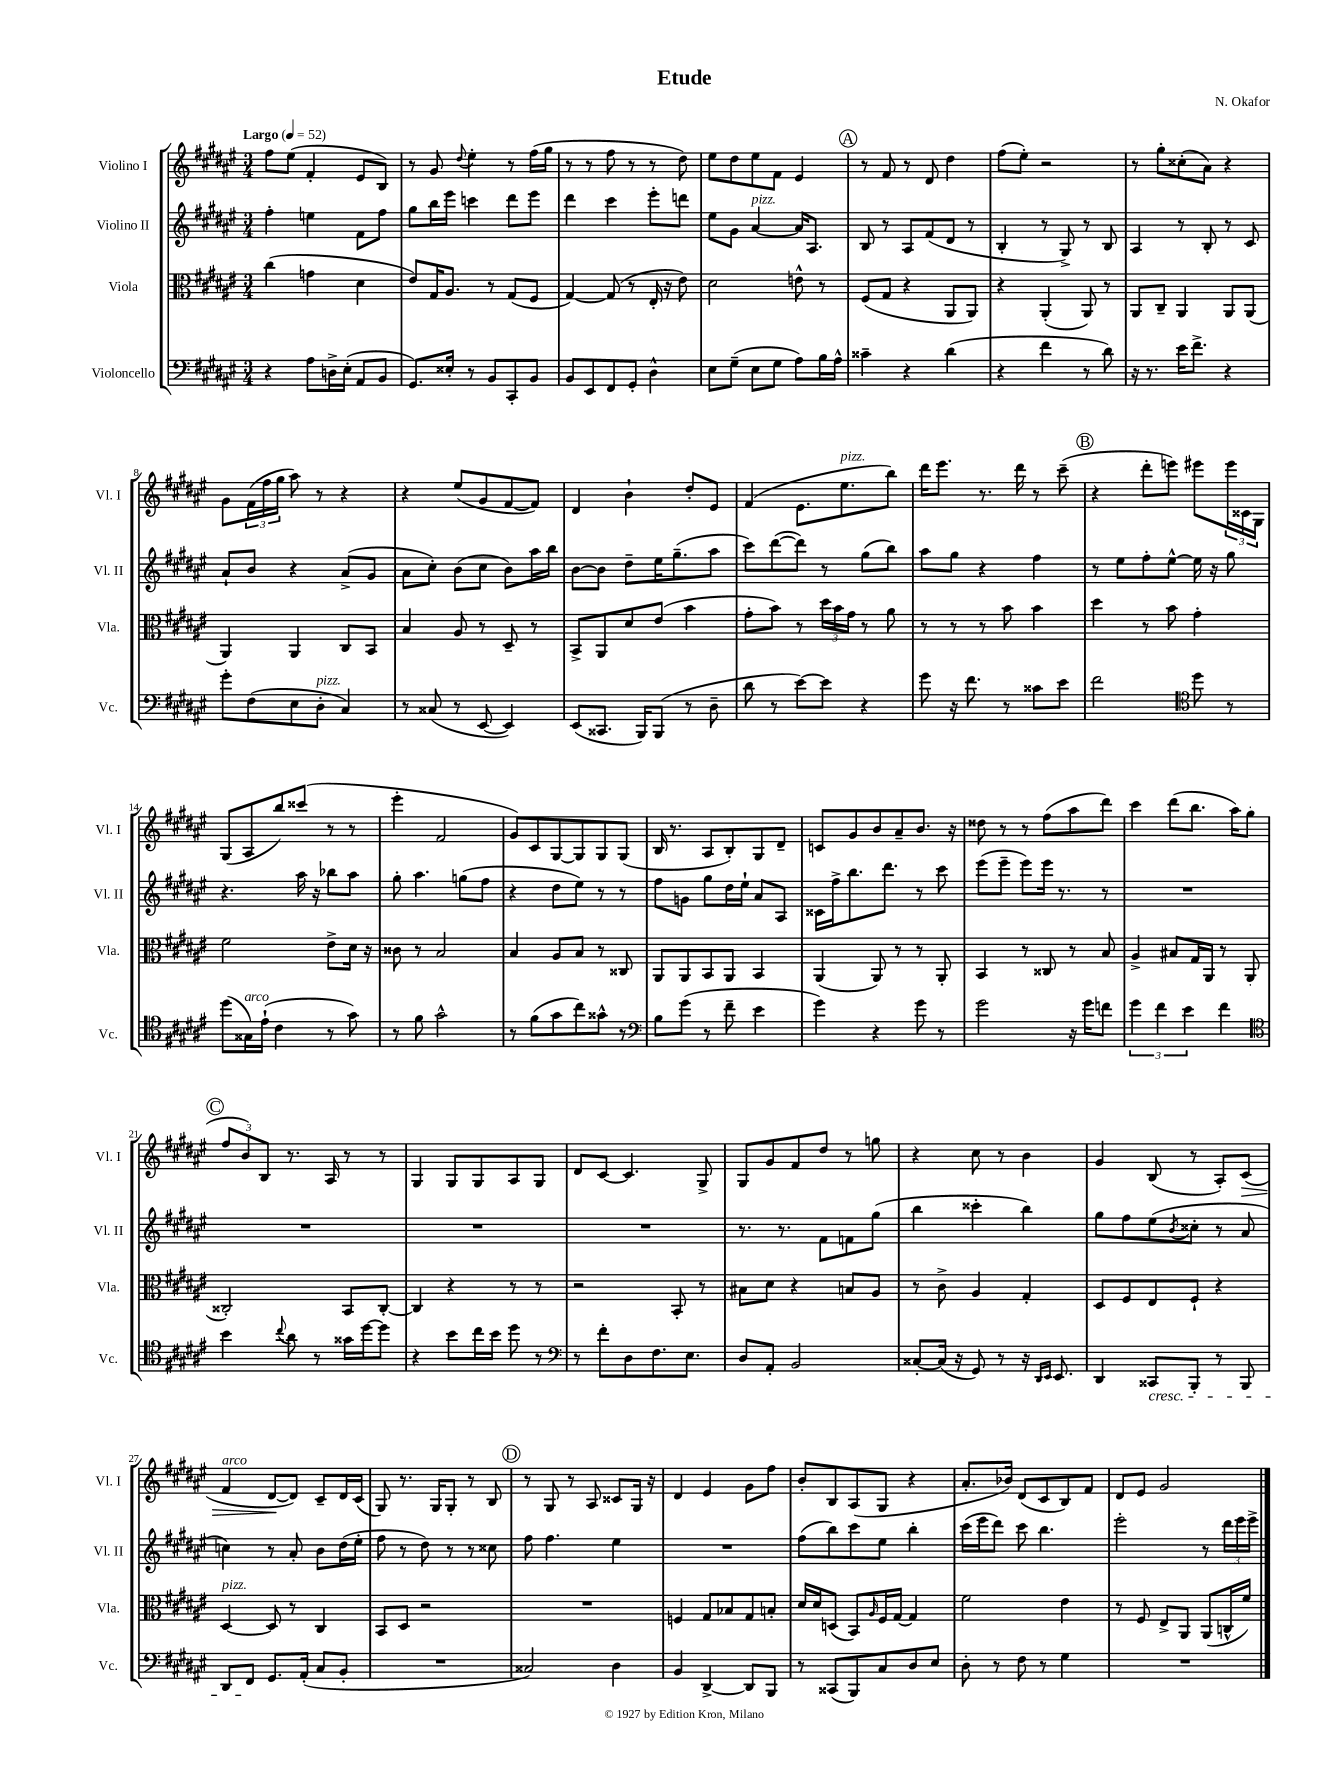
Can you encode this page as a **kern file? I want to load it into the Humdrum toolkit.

**kern	**kern	**kern	**kern
*staff4	*staff3	*staff2	*staff1
*clefF4	*clefC3	*clefG2	*clefG2
*k[f#c#g#d#a#e#]	*k[f#c#g#d#a#e#]	*k[f#c#g#d#a#e#]	*k[f#c#g#d#a#e#]
*M3/4	*M3/4	*M3/4	*M3/4
*MM52	*MM52	*MM52	*MM52
4r	(4cc#	4ff#'	8ff#
.	.	.	(8ee#
8A#	4g	4ee	4f#'
16D^	.	.	.
(16E#'	.	.	.
8AA#	4d#	8f#	8e#
8BB	.	8ff#	8B)
=	=	=	=
8.GG#)	8e#)	8gg#	8r
.	16G#	16bb	8g#
16E##'	8.A#	16eee#	.
.	.	.	8qqdd#
8r	.	4ccc	4ee#'
8BB	8r	.	.
8CC#'	(8G#	8ddd#	8r
8BB	8F#	8eee#	(16ff#
.	.	.	16gg#
=	=	=	=
8BB	[4G#)	4ddd#	8r
8EE#	.	.	8r
8FF#	(8G#]	4ccc#	8ff#
8GG#'	8r	.	8r
4D#^^	16E#'	8eee#'	8r
.	16r	.	.
.	8e#)	8ddd	8dd#)
=	=	=	=
8E#	2d#	8ee#	8ee#
(8G#~	.	8g#	8dd#
8E#	.	[4a#	8ee#
8G#	.	.	8f#
8A#)	8e^^	16a#]	4e#
.	.	8.A#	.
16B	8r	.	.
16A#^^	.	.	.
=	=	=	=
4c##~	(8F#	8B	8r
.	8G#	8r	8f#
4r	4r	8A#	8r
.	.	(8f#	8d#
(4d#	8AA#	8d#	4dd#
.	8AA#)	8r	.
=	=	=	=
4r	4r	4B'	(8ff#
.	.	.	8ee#')
4f#	(4AA#'	8r	2r
.	.	8G#^)	.
8r	8AA#)	8r	.
8d#)	8r	8B	.
=	=	=	=
16r	8AA#	4A#	8r
8.r	.	.	.
.	8C#~	.	8gg#'
16e#	4AA#	8r	(8cc##'
8.f#^	.	.	.
.	.	8B'	8a#)
4r	8AA#	8r	4r
.	(8AA#	8c#	.
=	=	=	=
8g#'	4AA#)	8a#`	8g#
(8F#	.	8b	(24f#
.	.	.	24ff#
.	.	.	24gg#
8E#	4AA#	4r	8aa#)
8D#'	.	.	8r
4C#)	8C#	(8a#^	4r
.	8BB	8g#	.
=	=	=	=
8r	4B	8a#	4r
(8C##	.	8cc#')	.
8r	8A#	(8b	(8ee#
[8EE#	8r	8cc#	8g#
4EE#])	8D#~	8b)	[8f#
.	8r	16aa#	8f#])
.	.	16bb	.
=	=	=	=
(8EE#	8BB^	[8b	4d#
8.CC##	8AA#	8b]	.
.	8d#	8dd#~	4b`
16BBB)	.	.	.
(8BBB	(8e#	16ee#	.
.	.	(8.gg#~	.
8r	4b	.	8dd#'
8D#~	.	8aa#	8e#
=	=	=	=
8d#	8g#'	8ccc#)	(4f#
8r	8b)	([8ddd#	.
[8e#)	8r	8ddd#])	8.e#
8e#]	24dd#	8r	.
.	24b	.	.
.	.	.	8.ee#
.	24g#	.	.
4r	8r	(8gg#	.
.	8a#	8bb)	8bb)
=	=	=	=
8g#	8r	8aa#	16ddd#
.	.	.	8.eee#
16r	8r	8gg#	.
8.f#	.	.	.
.	8r	4r	8.r
8r	8b	.	.
.	.	.	16ddd#
8c##	4b	4ff#	8r
8e#	.	.	(8ccc#~
=	=	=	=
2f#	4dd#	8r	4r
.	.	8ee#	.
.	8r	8ff#'	8ddd#'
.	8b	[8ee#^^	8eee)
*clefC4	*	*	*
8dd#	4g#'	16ee#]	8eee#
.	.	16r	.
8r	.	8gg#	24eee#
.	.	.	24c##
.	.	.	24G#
=	=	=	=
(8dd#	2f#	4.r	(8G#
16G##)	.	.	8A#
(16e#`	.	.	.
4c#	.	.	8bb)
.	.	16aa#	(8ccc##
.	.	16r	.
8r	8e#^	8bb-	8r
8g#)	16d#	8aa#	8r
.	16r	.	.
=	=	=	=
8r	8c##	8gg#'	4eee#'
8f#	8r	4.aa#	.
2g#^^	2B	.	2f#
.	.	(8gg	.
.	.	8ff#	.
=	=	=	=
8r	4B	4r	8g#)
(8f#	.	.	8c#
8g#	8A#	8dd#	[8G#
8cc#)	8B	8ee#)	8G#]
8g##^^	8r	8r	8G#
8r	8C##	8r	(8G#
=	=	=	=
*clefF4	*	*	*
8B	8AA#	8ff#	16B
.	.	.	8.r
(8g#	8AA#	8g	.
8r	8BB	8gg#	8A#
8f#~	8AA#	16dd#	8B')
.	.	16ee#`	.
4e#	4BB	8a#	8G#
.	.	8A#	8d#~
=	=	=	=
4g#)	(4AA#	16c##	8c
.	.	16ff#^	.
.	.	8.bb	8g#
4r	8AA#)	.	8b
.	.	8.ddd#	.
.	8r	.	8a#~
8g#	8r	8r	8.b
8r	8AA#'	8ccc#	.
.	.	.	16r
=	=	=	=
2g#	4BB	(8eee#	8dd##
.	.	8eee#~	8r
.	8r	8eee#)	8r
.	8C##	16eee#	(8ff#
.	.	8.r	.
16r	8r	.	8aa#
16g#	.	.	.
8f	8B	8r	8ddd#)
=	=	=	=
6g#	4A#^	2.r	4ccc#
6f#	.	.	.
.	8B#	.	(8ddd#
6e#	.	.	.
.	16G#	.	8.bb
.	16AA#	.	.
4f#	8r	.	.
.	.	.	16aa#)
.	(8AA#	.	(8gg#
=	=	=	=
*clefC4	*	*	*
4b	2C##')	2.r	12ff#
.	.	.	12b)
.	.	.	12B
8qqcc#	.	.	.
8a#	.	.	8.r
8r	.	.	.
.	.	.	16A#
16g##	8BB	.	8r
[16dd#	.	.	.
8dd#]	[8C##'	.	8r
=	=	=	=
4r	4C##]	2.r	4G#
8b	4r	.	8G#
16cc#	.	.	8G#
16b	.	.	.
8dd#	8r	.	8A#
8r	8r	.	8G#
=	=	=	=
*clefF4	*	*	*
8r	2r	2.r	8d#
8f#'	.	.	[8c#
8D#	.	.	4.c#]
8.F#	.	.	.
.	8BB'	.	.
8.E#	.	.	.
.	8r	.	8G#^
=	=	=	=
8D#	8B#	8.r	8G#
8AA#'	8d#	.	8g#
.	.	8.r	.
2BB	4r	.	8f#
.	.	8f#	8dd#
.	8B	8f	8r
.	8A#	(8gg#	8gg
=	=	=	=
[8C##'	8r	4bb	4r
(16C##]	8c#^	.	.
16r	.	.	.
8GG#)	4A#	4ccc##'	8cc#
8r	.	.	8r
16r	4G#'	4bb)	4b
16qqDD#	.	.	.
16qqEE#	.	.	.
8.EE#	.	.	.
=	=	=	=
4DD#	8D#	8gg#	4g#
.	8F#	8ff#	.
8CC##	8E#	(8ee#	(8B
.	.	8qb	.
8BBB'	8F#`	8cc##'	8r
8r	4r	8r	8A#')
8BBB	.	8a#	(8c#
=	=	=	=
8DD#	[4D#	4cc)	4f#
8FF#	.	.	.
8.GG#	8D#]	8r	[8d#
.	8r	8a#'	8d#])
(16AA#'	.	.	.
8C#	4C#	8b	8c#~
8BB'	.	(16dd#	16d#
.	.	16ee#'	(16c#
=	=	=	=
2.r	8BB	8ff#	8G#)
.	8D#	8r	8.r
.	2r	8dd#)	.
.	.	.	16G#
.	.	8r	8G#'
.	.	8r	8r
.	.	8cc##	8B
=	=	=	=
2C##)	2.r	8ff#	8r
.	.	4.ff#	8G#
.	.	.	8r
.	.	.	8A#
4D#	.	4ee#	8c##
.	.	.	16G#
.	.	.	16r
=	=	=	=
4BB	4F	2.r	4d#
[4DD#^	8G#	.	4e#
.	8B-	.	.
8DD#]	8G#	.	8g#
8BBB	8B'	.	8ff#
=	=	=	=
8r	16d#	(8ff#	8b'
.	16d#	.	.
(8CC##	(8D	8bb)	8B
8BBB)	8BB)	8ccc#	(8A#
.	16qqA#	.	.
8C#	16F#	8ee#	8G#
.	[16G#	.	.
8D#	4G#]	4bb'	4r
8E#	.	.	.
=	=	=	=
8D#'	2f#	(16ccc#	8.a#'
.	.	16eee#	.
8r	.	8ddd#)	.
.	.	.	16b-)
8F#	.	8ccc#	(8d#
8r	.	4.bb	8c#
4G#	4e#	.	8B)
.	.	.	8f#
=	=	=	=
2.r	8r	2eee#'	8d#
.	8F#	.	8e#
.	8E#^	.	2g#
.	8AA#	.	.
.	(8AA#	8r	.
.	16C^^	24ddd#	.
.	.	24eee#	.
.	16f#)	.	.
.	.	24eee#^	.
==	==	==	==
*-	*-	*-	*-
